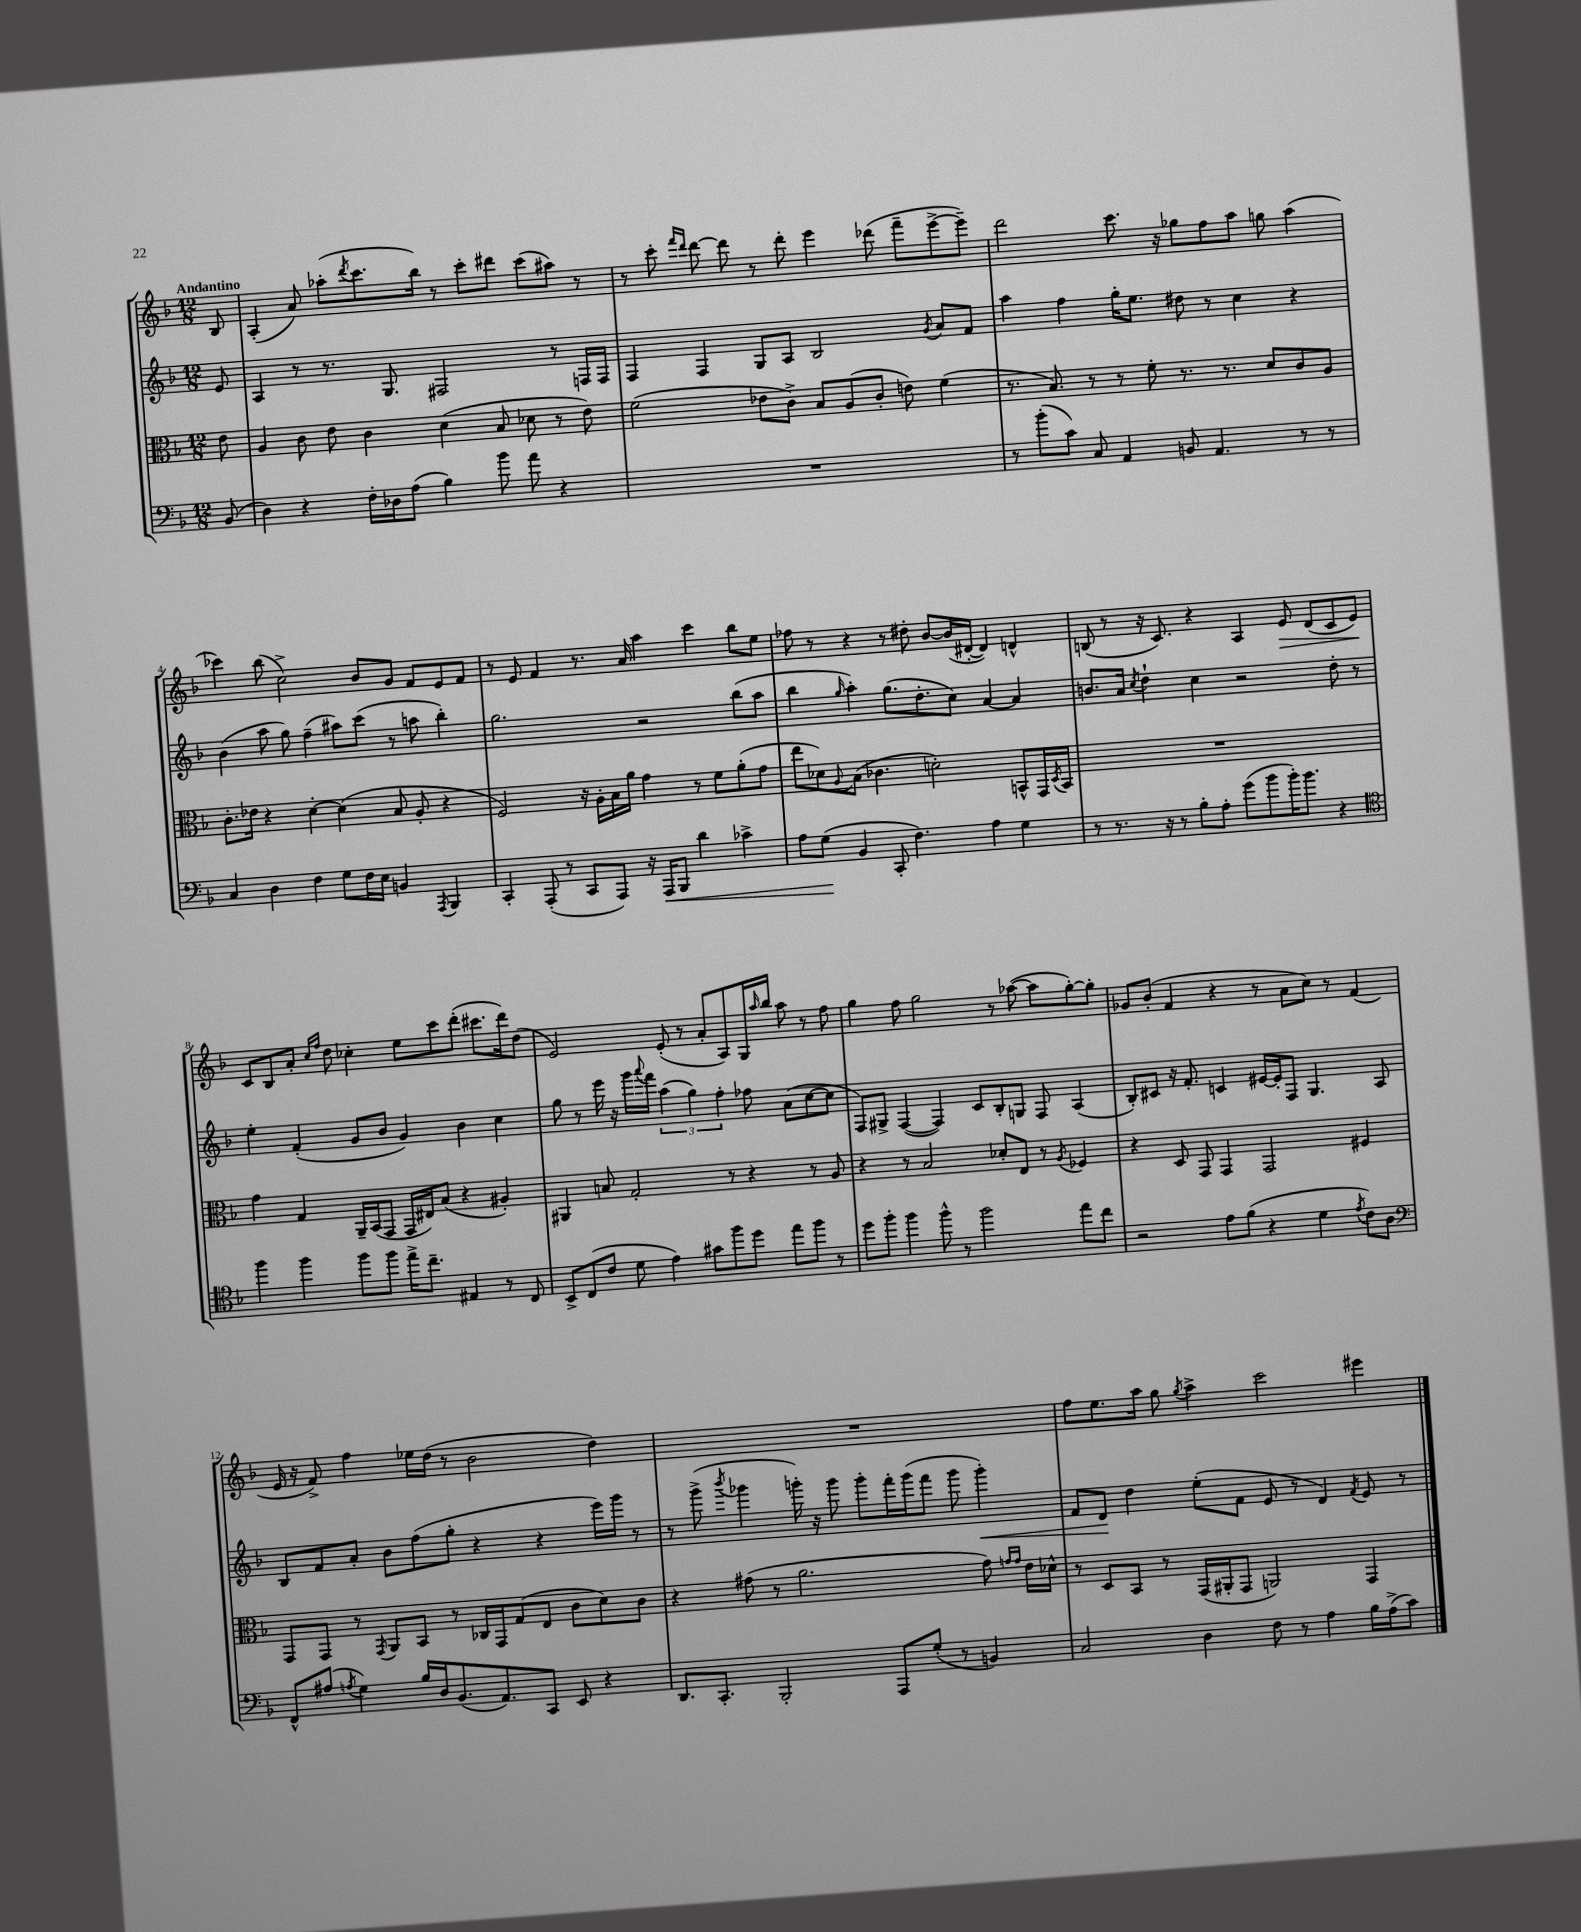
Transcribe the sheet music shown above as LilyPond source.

<<
\new StaffGroup <<
\new Staff = "s0" {
    \clef treble \key f \major \numericTimeSignature \time 12/8 \partial 8 \tempo "Andantino"
    bes8 |
    a4-.( a'8) aes''8-.( \acciaccatura { d'''8 } c'''8. bes''16) r8 c'''8-. dis'''8 c'''8( ais''8) r8 |
    r8 c'''8-. \grace { f'''16 d'''16 } d'''8~ d'''8 r8 d'''8-. e'''4 des'''8( f'''8-- e'''8~-> e'''8--) |
    d'''2 c'''8. r16 ges''8 f''8 a''8 g''8 a''4( |
    ces'''4) bes''8( c''2->) bes'8 g'8 f'8 e'8 f'8 |
    r8 e'8 f'4 r8. a'16 a''4 c'''4 bes''8 e''8 |
    fes''8 r8 r4 r8 dis''8-. bes'8~ bes'16( dis'16~-. dis'4) d'4-^ |
    b8( r8 r16 c'8.) r4 a4 e'8\> d'8( c'8 e'8\!) |
    c'8 bes8 a'8-. \grace { c''16 f''16 } d''8 ces''4-. e''8 c'''8 d'''8-.( cis'''8. d'''16) d''8( |
    e'2) e'8-.( r8 a'8-. a8) g16 \grace { a''16 } bes''16 a''8 r8 f''8 |
    g''4 f''8 g''2 r8 aes''8~( aes''8 g''8~-.) g''8-. |
    ges'8 bes'8-.( f'4 r4 r8 a'8 c''8) r8 f'4( |
    e'16 r16 f'8->) f''4 ees''16 d''16( r8 bes'2 d''4) |
    R1. |
    f''8 e''8. a''16 g''8 \acciaccatura { g''8 } a''4-> c'''2 eis'''4 \bar "|." |
}
\new Staff = "s1" {
    \clef treble \key f \major \numericTimeSignature \time 12/8 \partial 8
    e'8 |
    a4 r8 r8. g8. fis2 r8 f16 f16 |
    f4 f4 g8 a8 bes2 \acciaccatura { g'8 } a'8 f'8 |
    a''4 f''4 g''16-. e''8. dis''8 r8 c''4 r4 |
    bes'4( a''8 g''8) f''4--( ais''8) c'''8( r8 a''8 bes''4-.) |
    g''2. r2 bes''8( a''8 |
    bes''4 \grace { g''16 } a''4-.) g''8.( d''8.-. c''8) a'4~ a'4 |
    b'8. a'16 \acciaccatura { c''8 } d''4-! c''4 r2 d''8-. r8 |
    e''4-. f'4-.( g'8 bes'8 g'4) bes'4 c''4 |
    g''8 r8 e'''16 r16 g'''16 \appoggiatura { a'''8 } f'''16 \tuplet 3/2 { a''4( g''4) f''4-. } fes''8 a'8( c''8~ c''8 |
    f8) gis8-> f4~( f4) c'8 bes8-. g8 f8 a4( |
    bes8-.) cis'8 r16 f'8.-. c'4 eis'16~ eis'16-. f8 g4. a8 |
    bes8 f'8 a'8-. bes'8 f''8( g''8-. r4 r4 e'''16) g'''16 r8 |
    r8 g'''8->( \acciaccatura { bes'''8 } ges'''4 g'''16-.) r16 g'''8 g'''8-. f'''16-. g'''16( f'''8 g'''8 g'''4-.\<) |
    f'8 d'8\! d''4 e''8-.( f'8 e'8 r8 d'4) \acciaccatura { f'8 } e'8 r8 \bar "|." |
}
\new Staff = "s2" {
    \clef alto \key f \major \numericTimeSignature \time 12/8 \partial 8
    e'8 |
    a4 c'8 e'8 c'4 d'4( bes8 des'8 r8 e'8) |
    f'2( ees'8 c'8->) bes8 a8( c'8-. e'8) f'4( |
    r8. bes8.) r8 r8 f'8-. r8. r8. d'8 c'8 a8 |
    c'8.-. ees'16 r4 d'4~-. d'4( bes8 a8-. r4 |
    f2) r16 a16-. bes16 a'16 g'4 r8 f'8 a'8-.( g'8 |
    e''8 des'8) \appoggiatura { a8 } bes8( ces'4. d'2-.) b,8-^ g,16 \acciaccatura { d8 } b,16 |
    R1. |
    g'4 g4 a,16-- bes,16( g,8 g,16 eis16) bes8( r4 ais4-.) |
    ais,4 b8 g2-. r8 r4 r8 a8 |
    r4 r8 bes2 des'8-. e8 r8 \acciaccatura { a8 } fes4 |
    r4 d8 g,8 g,4 g,2 fis4 |
    g,8 g,8 r8 \acciaccatura { g,8 } a,8 bes,8 r8 ces16 g,16 g8( e8 c'8 d'8) c'8 |
    r4 gis'8( r8 a'2. gis'8) \grace { g'16 g'16 } e'16 des'16-^ |
    r8 d8 bes,8 r8 g,16( ais,16-. g,8 a,2) g,4 \bar "|." |
}
\new Staff = "s3" {
    \clef bass \key f \major \numericTimeSignature \time 12/8 \partial 8
    bes,8( |
    d4) r4 f16-. des16 a8( bes4) bes'8 a'8 r4 |
    R1. |
    r8 bes'8-.( c'8) c8 a,4 b,8 a,4. r8 r8 |
    c4 d4 f4 g8 f16 e16 b,4 \acciaccatura { a,,8 } bes,,4 |
    c,4-. a,,8-.( r8 c,8 a,,8) r16 a,,16\< bes,,8 d'4 ces'4-> |
    a8 g8\!( bes,4 c,8-. f4.) a4 g4 |
    r8 r8. r16 r8 bes8-. a8-. g'8( bes'8 bes'16-.) bes'8. r4 |
    \clef tenor f''4 f''4 f''8 f''8 e''16-> c''8.-- eis4 r8 c8 |
    bes,8-> c8( c'8 d'8 e'4) gis'8 f''8 d''8 e''8 f''8 r8 |
    d''8 f''8-. f''4 f''8-^ r8 f''2 e''8 c''8 |
    r2 e'8 f'8( r4 d'4 \acciaccatura { e'8 } c'8) a8 |
    \clef bass f,8-^ ais8( \acciaccatura { a8 } g4) bes16 d16 bes,8.( a,8.) c,8 e,8 r4 |
    d,8. c,8.-. bes,,2-. a,,8 g8-.( r8 b,4) |
    c2 d4 f8 r8 a4 bes16 a16->( c'8) \bar "|." |
}
>>
>>
